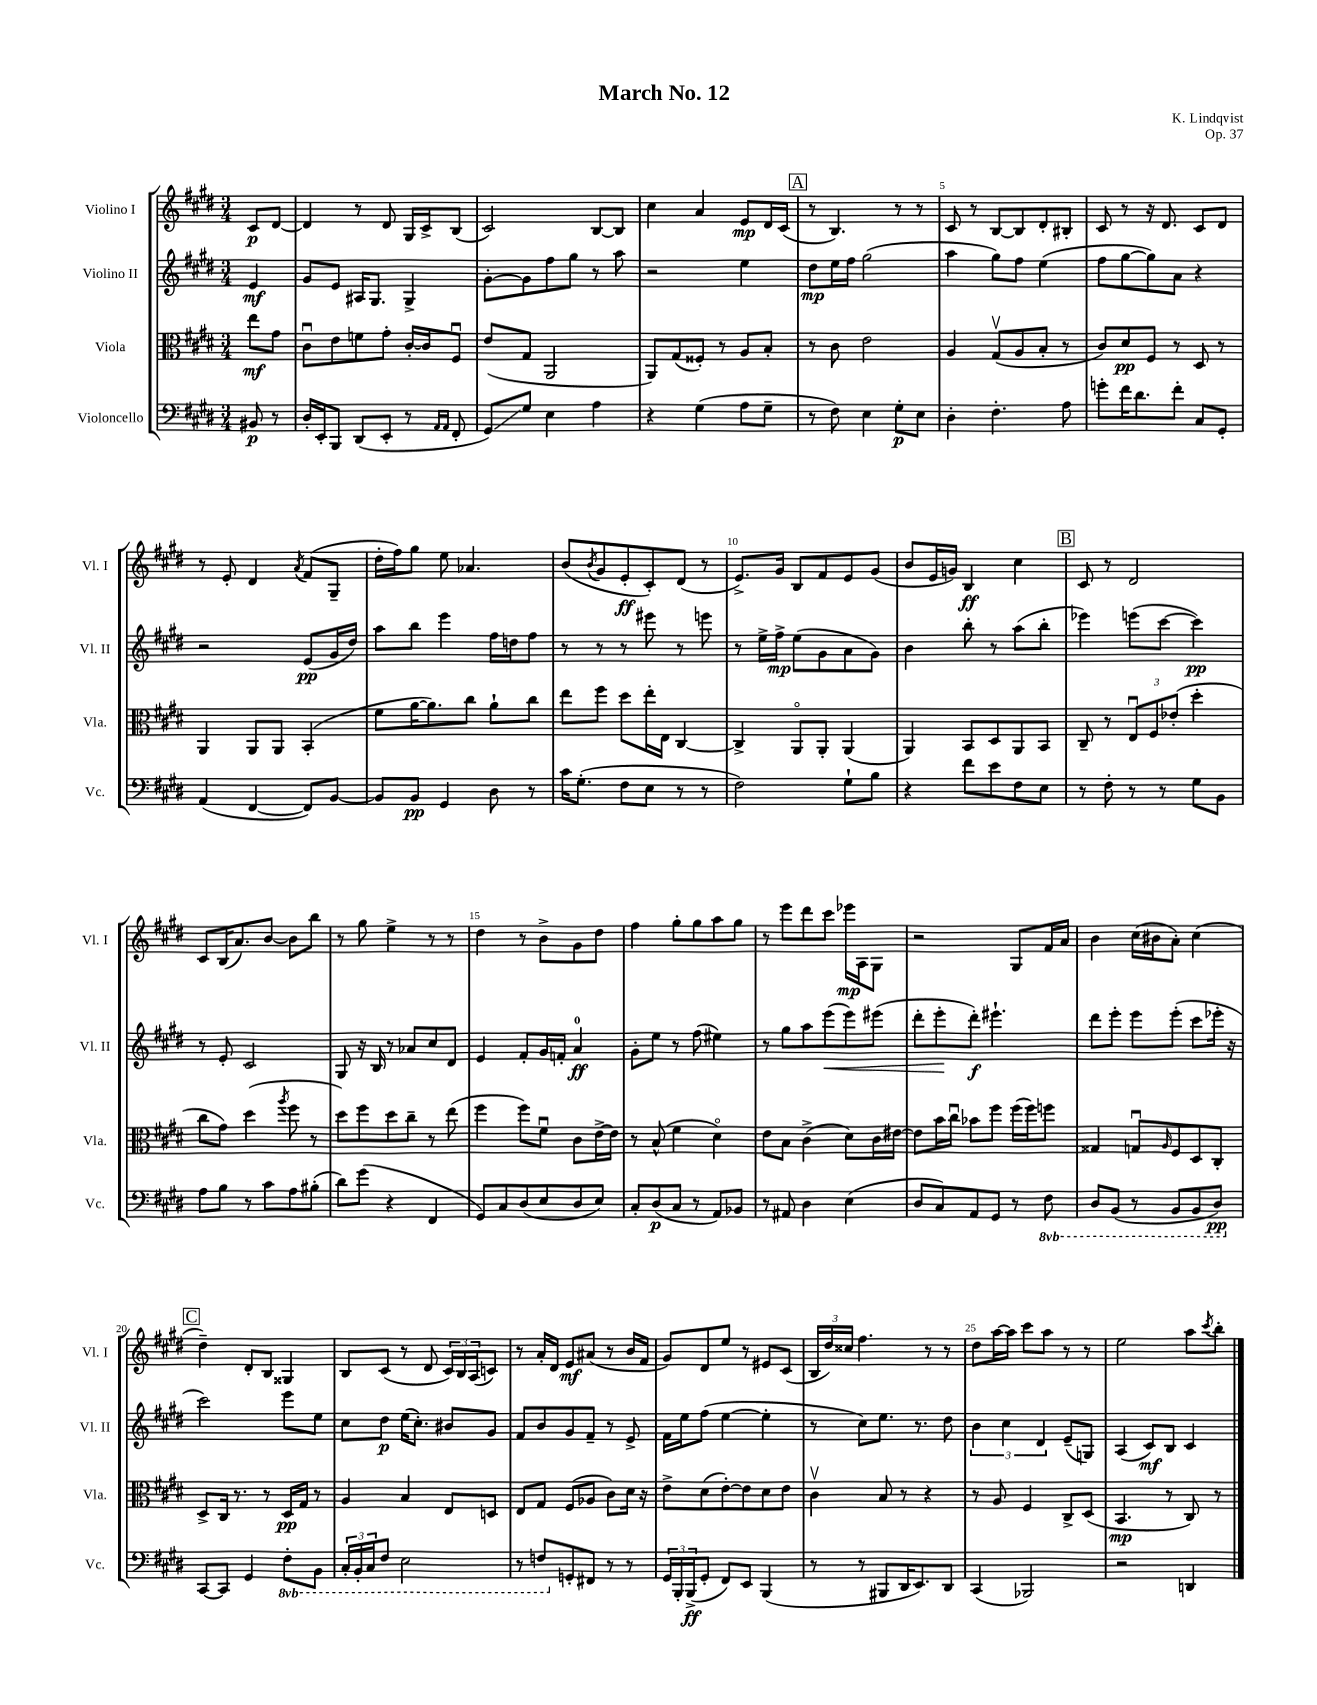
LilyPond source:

\header { title = "March No. 12" composer = "K. Lindqvist" opus = "Op. 37" }
<<
\new StaffGroup <<
\new Staff = "s0" \with { instrumentName = "Violino I" shortInstrumentName = "Vl. I" } {
    \clef treble \key e \major \numericTimeSignature \time 3/4 \partial 4
    cis'8\p dis'8~ |
    dis'4 r8 dis'8 gis16 cis'16-> b8( |
    cis'2) b8~ b8 |
    cis''4 a'4 e'8\mp dis'16 cis'16( |
    \mark \markup { \box "A" } r8 b4.) r8 r8 |
    cis'8 r8 b8~ b8 dis'8-. bis8-. |
    cis'8 r8 r16 dis'8. cis'8 dis'8 |
    r8 e'8-. dis'4 \acciaccatura { a'8 } fis'8( gis8-- |
    dis''16-. fis''16) gis''8 e''8 aes'4. |
    b'8( \acciaccatura { b'8 } gis'8 e'8-.\ff cis'8-.) dis'8( r8 |
    e'8.->) gis'16 b8 fis'8 e'8 gis'8( |
    b'8 e'16 g'16) b4\ff cis''4 |
    \mark \markup { \box "B" } cis'8 r8 dis'2 |
    cis'8 b16( a'8.) b'8~ b'8 b''8 |
    r8 gis''8 e''4-> r8 r8 |
    dis''4 r8 b'8-> gis'8 dis''8 |
    fis''4 gis''8-. gis''8 a''8 gis''8 |
    r8 e'''8 dis'''8 cis'''8 ees'''16\mp a16 gis8 |
    r2 gis8 fis'16 a'16 |
    b'4 cis''16( bis'16 a'8-.) cis''4( |
    \mark \markup { \box "C" } dis''4--) dis'8-. b8 gisis4 |
    b8 cis'8( r8 dis'8 \tuplet 3/2 { cis'16) b16 a16( } c'8) |
    r8 a'16-. dis'16 e'8\mf ais'8( r8 b'16 fis'16 |
    gis'8) dis'8 e''8 r8 eis'8 cis'8( |
    \tuplet 3/2 { b16 dis''16) cisis''16 } fis''4. r8 r8 |
    dis''8 a''16~ a''16 cis'''8 a''8 r8 r8 |
    e''2 a''8 \acciaccatura { cis'''8 } b''8-. \bar "|." |
}
\new Staff = "s1" \with { instrumentName = "Violino II" shortInstrumentName = "Vl. II" } {
    \clef treble \key e \major \numericTimeSignature \time 3/4 \partial 4
    e'4\mf |
    gis'8 e'8 ais16 gis8. gis4-> |
    gis'8~-. gis'8 fis''8 gis''8 r8 a''8 |
    r2 e''4 |
    \mark \markup { \box "A" } dis''8\mp e''16 fis''16 gis''2( |
    a''4 gis''8) fis''8 e''4( |
    fis''8 gis''8~ gis''8) a'8 r4 |
    r2 e'8\pp( gis'16 dis''16) |
    a''8 b''8 e'''4 fis''16 d''16 fis''8 |
    r8 r8 r8 eis'''8 r8 e'''8 |
    r8 e''16-> fis''16->\mp e''8( gis'8 a'8 gis'8) |
    b'4 b''8-. r8 a''8( b''8-. |
    \mark \markup { \box "B" } ees'''4) e'''8( cis'''8~ cis'''4\pp) |
    r8 e'8-. cis'2 |
    gis8 r16 b16 r8 aes'8 cis''8 dis'8 |
    e'4 fis'8-. gis'16 f'16-. a'4-0\ff |
    gis'8-. e''8 r8 fis''8( eis''4) |
    r8 gis''8 a''8 e'''8\<( e'''8) eis'''8( |
    dis'''8-. e'''8-.\! dis'''8-.\f) eis'''4.-! |
    dis'''8 e'''8-. e'''8 e'''8-.( cis'''8 ees'''16-. r16 |
    \mark \markup { \box "C" } cis'''2) e'''8 e''8 |
    cis''8 dis''8\p e''16( cis''8.-.) bis'8 gis'8 |
    fis'8 b'8 gis'8 fis'8-- r8 e'8-> |
    fis'16 e''16 fis''8( e''4~ e''4-. |
    r8 cis''8) e''8. r8. dis''8 |
    \tuplet 3/2 { b'4 cis''4 dis'4 } e'8--( g8) |
    a4( cis'8\mf) b8 cis'4 \bar "|." |
}
\new Staff = "s2" \with { instrumentName = "Viola" shortInstrumentName = "Vla." } {
    \clef alto \key e \major \numericTimeSignature \time 3/4 \partial 4
    e''8\mf gis'8 |
    cis'8\downbow e'8 f'8 gis'8-. cis'16~-. cis'16 fis8\downbow |
    e'8( gis8 a,2 |
    a,8) gis8( fisis8-.) r8 a8 b8-. |
    \mark \markup { \box "A" } r8 cis'8 e'2 |
    a4 gis8\upbow( a8 b8-. r8 |
    cis'8) dis'8\pp fis8 r8 dis8 r8 |
    a,4 a,8 a,8 b,4-.( |
    fis'8 a'16~ a'8.) cis''8 a'8-! cis''8 |
    e''8 fis''8 dis''8 e''16-. e16 cis4~ |
    cis4-> a,8\flageolet a,8-. a,4( |
    a,4) b,8 dis8 a,8 b,8 |
    \mark \markup { \box "B" } cis8-- r8 \tuplet 3/2 { e8\downbow fis8 ees'8-.( } dis''4-. |
    cis''8 gis'8) dis''4( \acciaccatura { a''8 } fis''8 r8 |
    dis''8) fis''8 dis''8 cis''8-- r8 e''8( |
    fis''4 fis''8) fis'8\downbow cis'8 e'16~-> e'16 |
    r8 b8-^( fis'4 dis'4\flageolet) |
    e'8 b8 cis'4->( dis'8) cis'16 eis'16~ |
    eis'8 b'16 cis''16\downbow bes'8 fis''8 fis''16( fis''16) f''8 |
    gisis4 g8\downbow \grace { a16 } fis8 dis8 cis8-. |
    \mark \markup { \box "C" } dis8-> cis16 r8. r8 dis16\pp gis16 r8 |
    a4 b4 e8 d8 |
    e8 gis8 fis8( aes8 cis'8) dis'16 r16 |
    e'8-> dis'8( e'8~-.) e'8 dis'8 e'8 |
    cis'4\upbow b8 r8 r4 |
    r8 a8 fis4 cis8-> dis8( |
    b,4.\mp r8 cis8) r8 \bar "|." |
}
\new Staff = "s3" \with { instrumentName = "Violoncello" shortInstrumentName = "Vc." } {
    \clef bass \key e \major \numericTimeSignature \time 3/4 \set Staff.ottavationMarkups = #ottavation-simple-ordinals \partial 4
    bis,8\p r8 |
    dis16-. e,16-. b,,8 dis,8( e,8-. r8 \grace { a,16 a,16 } fis,8-. |
    gis,8\glissando) gis8 e4 a4 |
    r4 gis4( a8 gis8-- |
    \mark \markup { \box "A" } r8 fis8) e4 gis8-.\p e8 |
    dis4-. fis4.-. a8 |
    g'8-. fis'16 dis'8. fis'8-. cis8 gis,8-. |
    a,4( fis,4~ fis,8) b,8~ |
    b,8 b,8\pp gis,4 dis8 r8 |
    cis'16 gis8.-.( fis8 e8 r8 r8 |
    fis2) gis8-! b8 |
    r4 fis'8 e'8 fis8 e8 |
    \mark \markup { \box "B" } r8 fis8-. r8 r8 gis8 b,8 |
    a8 b8 r8 cis'8 a8 bis8-.( |
    dis'8) gis'8( r4 fis,4 |
    gis,8) cis8 dis8( e8 dis8 e8) |
    cis8-. dis8\p( cis8 r8 a,8) bes,8 |
    r8 ais,8 dis4 e4( |
    dis8 cis8) a,8 gis,8 r8 \ottava #-1 fis,8 |
    dis,8 b,,8( r8 b,,8 b,,8 dis,8\pp) \ottava #0 |
    \mark \markup { \box "C" } cis,8~ cis,8 gis,4 \ottava #-1 fis,8-. b,,8 |
    \tuplet 3/2 { cis,16-. b,,16-. cis,16 } fis,8 e,2 |
    r8 f,8 \ottava #0 g,8-. fis,8 r8 r8 |
    \tuplet 3/2 { gis,16 b,,16-. b,,16->\ff( } gis,8-. fis,8) e,8 b,,4( |
    r8 r8 bis,,8 dis,16 e,8.) dis,8 |
    cis,4( bes,,2) |
    r2 d,4 \bar "|." |
}
>>
>>
\layout { \context { \Score \override BarNumber.break-visibility = ##(#f #t #t) barNumberVisibility = #(every-nth-bar-number-visible 5) } }
